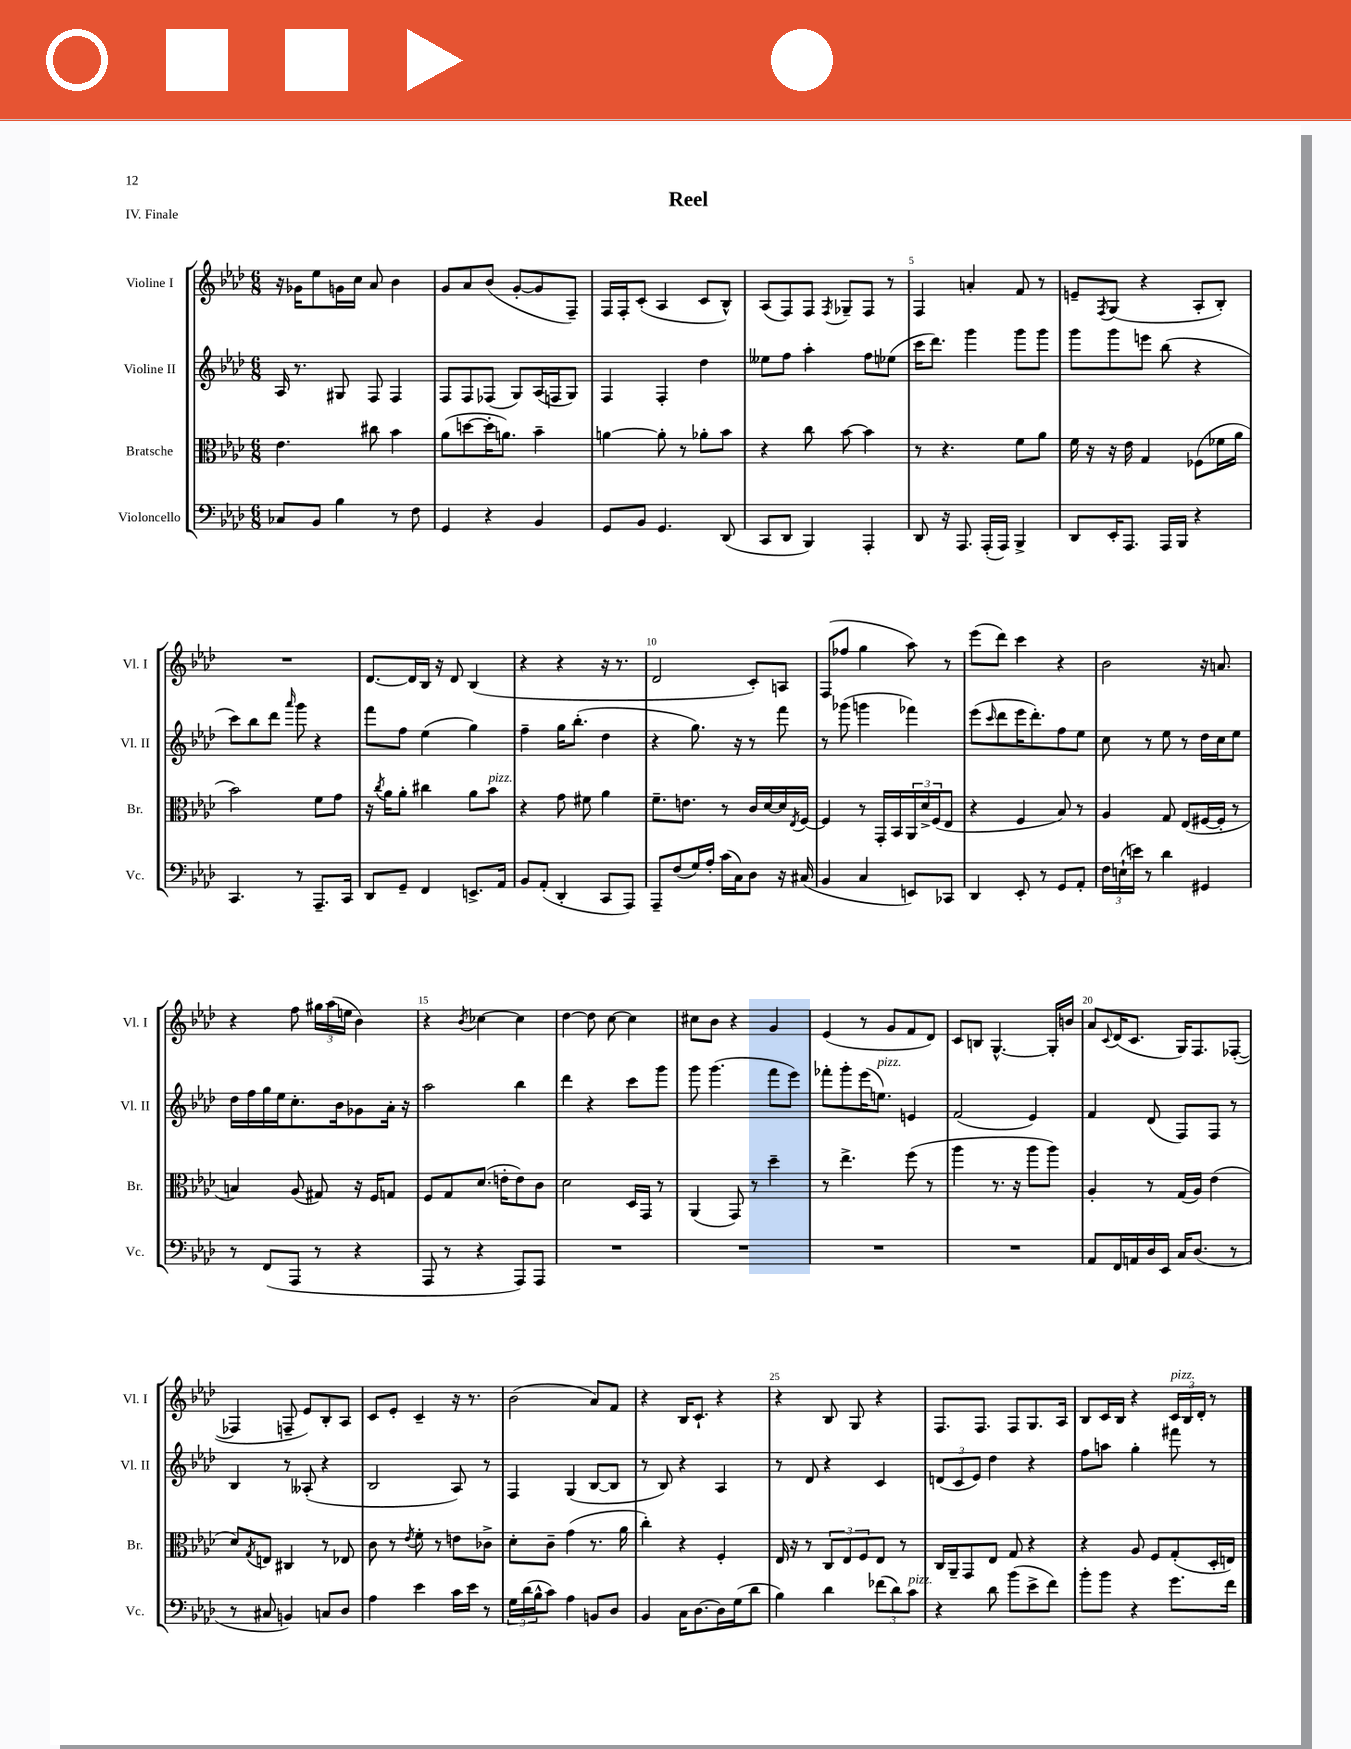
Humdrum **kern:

**kern	**kern	**kern	**kern
*staff4	*staff3	*staff2	*staff1
*clefF4	*clefC3	*clefG2	*clefG2
*k[b-e-a-d-]	*k[b-e-a-d-]	*k[b-e-a-d-]	*k[b-e-a-d-]
*M6/8	*M6/8	*M6/8	*M6/8
8C-/L	4.e-\	16A-/	16r
.	.	8.r	16g-\LK
8BB-/J	.	.	8ee-\
4B-\	.	8G#/	16g\L
.	.	.	16cc\JJ
.	8cc#\	8F/	8a-/
8r	4b-\	4F/	4b-\
8F\	.	.	.
=	=	=	=
4GG/	(8a-\L	8F/L	8g/L
.	[8dd\	8F/	8a-/
4r	16dd'\]K	(8F-/J	(8b-/J
.	8.a\J)	.	.
.	.	8G/L)	[8g'/L
4BB-/	4b-~\	(16A-/L	8g/]
.	.	16F/J	.
.	.	8G/J)	8F~/J)
=	=	=	=
8GG/L	[4a\	4F/	16F/LL
.	.	.	16F'/J
8BB-/J	.	.	(8c'/J
4.GG/	8a'\]	4F'/	4A-/
.	8r	.	.
.	8a-'\L	4dd-\	8c/L
(8DD-/	8b-\J	.	8B-^^/J)
=	=	=	=
8CC/L	4r	8ee--\L	(8A-/L
8DD-/J	.	8ff\J	8F/)
4BBB-/)	8cc\	4aa-'\	8F/J
.	.	.	8qF/
.	[8b-\	.	8G-~/L
4AAA-'/	4b-\]	8ff\L	8F/J
.	.	(8ee-\J	8r
=	=	=	=
8DD-/	8r	16ccc\LK	4F/
.	.	8.ddd-\J)	.
16r	4.r	.	.
8.AAA-/	.	.	.
.	.	4ggg\	4a'/
(16AAA-'/LL	.	.	.
16AAA-/JJ)	.	.	.
4BBB-^/	8f\L	8ggg\L	8f/
.	8a-\J	8ggg\J	8r
=	=	=	=
8DD-/L	16f\	8ggg\L	8e~/L
.	16r	.	.
.	.	.	8qF/
16EE-'/K	16r	8ggg\	(8G/J
8.AAA-/J	16e-\	.	.
.	4G/	8eee\J	4r
16AAA-/LL	.	(8bb-\	.
16BBB-/JJ	.	.	.
4r	(8F-\L	4r	8A-'/L
.	16f-\L	.	8B-'/J)
.	16a-\JJ	.	.
=	=	=	=
4.CC/	2b-\)	8ccc\L)	2.r
.	.	8bb-\	.
.	.	8ddd-\J	.
.	.	16qqaaa-/	.
8r	.	8ggg\	.
8.AAA-~/L	8f\L	4r	.
.	8g\J	.	.
16CC/Jk	.	.	.
=	=	=	=
8DD-/L	16r	8fff\L	[8.d-/L
.	8qcc/	.	.
.	16a-\LK	.	.
8GG~/J	8a-'\J	8ff\J	.
.	.	.	16d-/]L
4FF/	4cc#\	(4ee-\	16B-/JJ
.	.	.	16r
.	.	.	8d-/
8.EE^/L	8a-\L	4gg\)	(4B-/
.	8b-\J	.	.
16AA-/Jk	.	.	.
=	=	=	=
8BB-/L	4r	4ff~\	4r
(8AA-'/J	.	.	.
4DD-'/	8g\	16gg\LK	4r
.	.	(8.bb-'\J	.
.	8f#\	.	.
8CC/L	4a-\	4dd-\	16r
.	.	.	8.r
8AAA-/J)	.	.	.
=	=	=	=
8AAA-~/L	8.f~\L	4r	2d-/
(8F/	.	.	.
.	8.e\J	.	.
16G/L)	.	8.gg\)	.
16A-'/JJ	.	.	.
(16c\LL	8r	.	.
16C\J)	.	16r	.
8D-\J	16c/LL	8r	8c'/L)
.	[16d-/	.	.
16r	16d-/]	8fff\	8A/J
.	8qE-/	.	.
(16C#/	[16F/JJ	.	.
=	=	=	=
4BB-/	4F/]	8r	(8F/L
.	.	(8ggg-\	8ff-/J
4C/	8r	4ggg\	4gg\
.	16GG'/LL	.	.
.	16BB-/	.	.
8EE/L)	24AA-/	4fff-\)	8aa-\)
.	24d-^/	.	.
.	(24F/J	.	.
8CC-/J	8E-/J	.	8r
=	=	=	=
4DD-/	4r	(8eee-\L	(8eee-\L
.	.	16qqccc/	.
.	.	8ddd-\	8ddd-\J)
8EE-'/	4F/	16eee-\K	4ccc\
.	.	8.ddd-'\)	.
8r	.	.	.
8GG/L	8B-/)	8ff\	4r
8AA-'/J	8r	8ee-\J	.
=	=	=	=
24F\LL	4A-/	8cc\	2b-\
(24E`\	.	.	.
24e\JJ)	.	.	.
8r	.	8r	.
4d-\	8G/	8ee-\	.
.	(8E-/L	8r	.
4GG#/	[16F#/L	16dd-\LL	16r
.	16F#'/]JJ	16cc\J	8.a/
.	8r	8ee-\J	.
=	=	=	=
8r	4B/)	16dd-\LL	4r
.	.	16ff\	.
(8FF/L	.	16gg\	.
.	.	16ee-\J	.
8AAA-/J	(8A-/	8.cc'\	8ff\
8r	8G#/)	.	24gg#\LL
.	.	.	(24aa-\
.	.	16b-\k	.
.	.	.	24ee\JJ
4r	16r	8g-\	4b-\)
.	16F/LK	.	.
.	8G/J	16a-'\Jk	.
.	.	16r	.
=	=	=	=
8AAA-/	8F/L	2aa-\	4r
8r	8G/	.	.
.	.	.	8qb-/
4r	(8.d-/J	.	[4cc-\
.	16e'\LK	.	.
8AAA-/L)	8e\)	4bb-\	4cc-\]
8AAA-/J	8c\J	.	.
=	=	=	=
2.r	2d-\	4ddd-\	[4dd-\
.	.	4r	8dd-\]
.	.	.	[8cc\
.	16D-/LL	8ccc\L	4cc\]
.	16GG/JJ	.	.
.	8r	8ggg\J	.
=	=	=	=
2.r	(4AA-/	8ggg\	8cc#\L
.	.	(4.ggg\	8b-\J
.	8GG/)	.	4r
.	8r	.	.
.	4dd-~\	8fff\L	4g/
.	.	8eee-\J)	.
=	=	=	=
2.r	8r	8fff-'\L	(4e-/
.	4.ee-^\	8ggg'\	.
.	.	(16eee-\K	8r
.	.	8.ee\J)	.
.	.	.	8g/L
.	(8ff\	4e/	8f/
.	8r	.	8d-/J)
=	=	=	=
2.r	4aa-\	(2f/	8c/L
.	.	.	8B/J
.	8.r	.	[4.G^^/
.	16r	.	.
.	8aa-\L	4e-/)	.
.	8aa-\J)	.	16G'/]LL
.	.	.	16b/JJ
=	=	=	=
8AA-/L	4A-'/	4f/	8a-/L
.	.	.	8qqc/
16FF/L	.	.	(16d-/K
16AA/	.	.	8.c/J
16D-/	8r	(8d-/	.
16EE-/JJ	.	.	.
16C/LK	(16G/LL	8F/L)	16G/LK)
(8.D-/J	16A-/JJ)	.	8.F/
.	(4e-\	8F/J	.
8r	.	8r	([8F-'/J
=	=	=	=
8r	8d-/L)	4B-/	4F-/]
.	8qG/	.	.
8C#/	8E/J	.	.
4BB/)	4C#/	8r	8F~/
.	.	(8A--'/	8e-/L)
8C/L	8r	4r	8B-'/
8D-/J	8E-/	.	8A-/J
=	=	=	=
4A-\	8c\	2B-/	8c/L
.	8r	.	8e-'/J
.	8qe-/	.	.
4e-\	8f'\	.	4c~/
.	8r	.	.
16c\LL	8e\L	8A-/)	16r
16e-\JJ	.	.	8.r
8r	8c-^\J	8r	.
=	=	=	=
24G\LL	8d-'\L	4F/	(2b-\
(24d-\	.	.	.
24B-^^\J	.	.	.
8c\J)	8c~\J	.	.
4A-\	(4g\	(4G/	.
8BB/L	8.r	[8B-/L	8a-/L)
8D-/J	.	8B-/]J	8f/J
.	16a-\	.	.
=	=	=	=
4BB-/	4cc'\)	8r	4r
.	.	8B-/)	.
16C\LK	4r	4r	16B-/LK
[8.D-\	.	.	8.c`/J
16D-\]L	4F'/	4A-/	4r
(16G\J	.	.	.
8d-\J	.	.	.
=	=	=	=
4B-\)	16E-/	8r	4r
.	16r	.	.
.	8r	8d-/	.
4d-\	12C/L	4r	8B-/
.	12E-/	.	.
.	.	.	8G/
.	12F/	.	.
(12f-\L	8E-/J	4c/	4r
12d-\)	.	.	.
.	8r	.	.
12c\J	.	.	.
=	=	=	=
4r	16C/LL	(12d/L	8.F/L
.	16AA-~/J	.	.
.	.	12c/	.
.	8GG/	.	.
.	.	12e-/J)	.
.	.	.	8.F/J
8d-\	8E-/J	4dd-\	.
(8b-\L	8G/	.	8F/L
8e-^\	4r	4r	8.G/
8f\J)	.	.	.
.	.	.	16A-/Jk
=	=	=	=
8b-'\L	4r	8ff\L	8B-/L
8b-\J	.	8aa\J	16c/L
.	.	.	16B-/JJ
4r	8A-/	4gg'\	4r
.	8F/L	.	.
8.g\L	(8G'/	8fff#\	24c/LL
.	.	.	24B-/
.	.	.	24d-'/JJ
.	16D-'/L	8r	8r
16f\Jk	16E/JJ)	.	.
==	==	==	==
*-	*-	*-	*-
